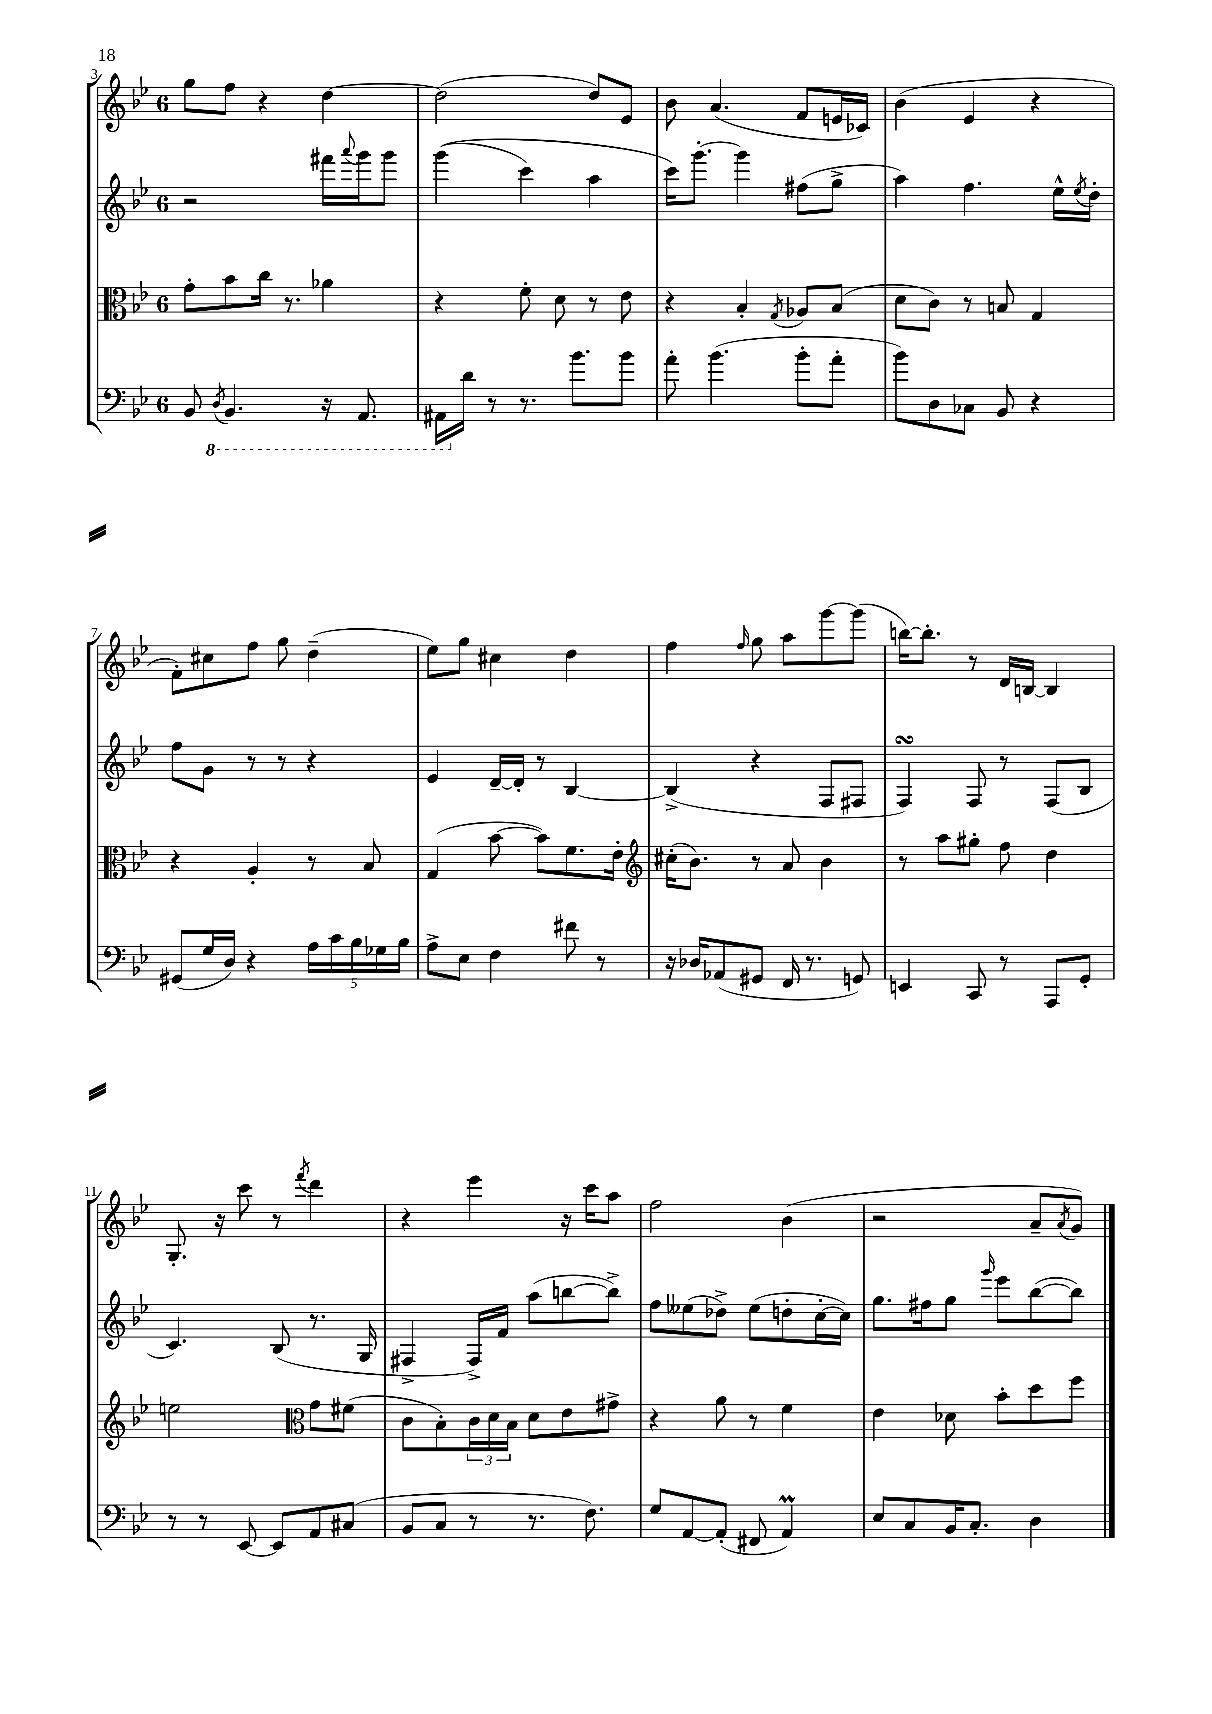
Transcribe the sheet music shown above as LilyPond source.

<<
\new StaffGroup <<
\new Staff = "s0" {
    \clef treble \key bes \major \once \override Staff.TimeSignature.style = #'single-digit \time 6/8
    g''8 f''8 r4 d''4~ |
    d''2( d''8) ees'8 |
    bes'8 a'4.( f'8 e'16 ces'16) |
    bes'4( ees'4 r4 |
    f'8-.) cis''8 f''8 g''8 d''4--( |
    ees''8) g''8 cis''4 d''4 |
    f''4 \grace { f''16 } g''8 a''8 g'''8~ g'''8( |
    b''16~) b''8.-. r8 d'16 b16~ b4 |
    g8.-. r16 c'''8 r8 \acciaccatura { f'''8 } d'''4 |
    r4 ees'''4 r16 c'''16 a''8 |
    f''2 bes'4( |
    r2 a'8-- \acciaccatura { a'8 } g'8) \bar "|." |
}
\new Staff = "s1" {
    \clef treble \key bes \major \once \override Staff.TimeSignature.style = #'single-digit \time 6/8
    r2 fis'''16 \appoggiatura { a'''8 } g'''16 g'''8 |
    g'''4(\( c'''4) a''4 |
    c'''16\) g'''8.~-. g'''4 fis''8( g''8-> |
    a''4) f''4. ees''16-^ \acciaccatura { ees''8 } d''16-. |
    f''8 g'8 r8 r8 r4 |
    ees'4 d'16~-- d'16-. r8 bes4~ |
    bes4->( r4 f8 fis8 |
    f4\turn) f8 r8 f8( bes8 |
    c'4.) bes8( r8. g16 |
    fis4-> fis16->) f'16 a''8( b''8~ b''8->) |
    f''8 eeses''8( des''8->) eeses''8( d''8-. c''16~-. c''16) |
    g''8. fis''16 g''8 \grace { g'''16 } ees'''8 bes''8~( bes''8) \bar "|." |
}
\new Staff = "s2" {
    \clef alto \key bes \major \once \override Staff.TimeSignature.style = #'single-digit \time 6/8
    g'8-. bes'8 c''16 r8. aes'4 |
    r4 f'8-. d'8 r8 ees'8 |
    r4 bes4-. \acciaccatura { g8 } aes8 bes8( |
    d'8 c'8) r8 b8 g4 |
    r4 a4-. r8 bes8 |
    g4( bes'8~ bes'8) f'8. ees'16-. |
    \clef treble cis''16-.( bes'8.) r8 a'8 bes'4 |
    r8 a''8 gis''8-. f''8 d''4 |
    e''2 \clef alto g'8 fis'8( |
    c'8 bes8-.) \tuplet 3/2 { c'16 d'16 bes16 } d'8 ees'8 gis'8-> |
    r4 a'8 r8 f'4 |
    ees'4 des'8 bes'8-. d''8 f''8 \bar "|." |
}
\new Staff = "s3" {
    \clef bass \key bes \major \once \override Staff.TimeSignature.style = #'single-digit \time 6/8
    bes,8 \ottava #-1 \acciaccatura { d,8 } bes,,4. r16 a,,8. |
    ais,,16 \ottava #0 d'16 r8 r8. bes'8. bes'8 |
    a'8-. bes'4.( bes'8-. a'8-. |
    bes'8) d8 ces8 bes,8 r4 |
    gis,8( g16 d16) r4 \tuplet 5/4 { a16 c'16 bes16 ges16 bes16 } |
    a8-> ees8 f4 fis'8 r8 |
    r16 des16 aes,8( gis,8 f,16 r8. g,8) |
    e,4 c,8 r8 a,,8 g,8-. |
    r8 r8 ees,8~ ees,8 a,8 cis8( |
    bes,8 c8 r8 r8. f8.) |
    g8 a,8~ a,8-.( fis,8 a,4\prall) |
    ees8 c8 bes,16 c8.-. d4 \bar "|." |
}
>>
>>
\layout { \context { \Score currentBarNumber = #3 } }
